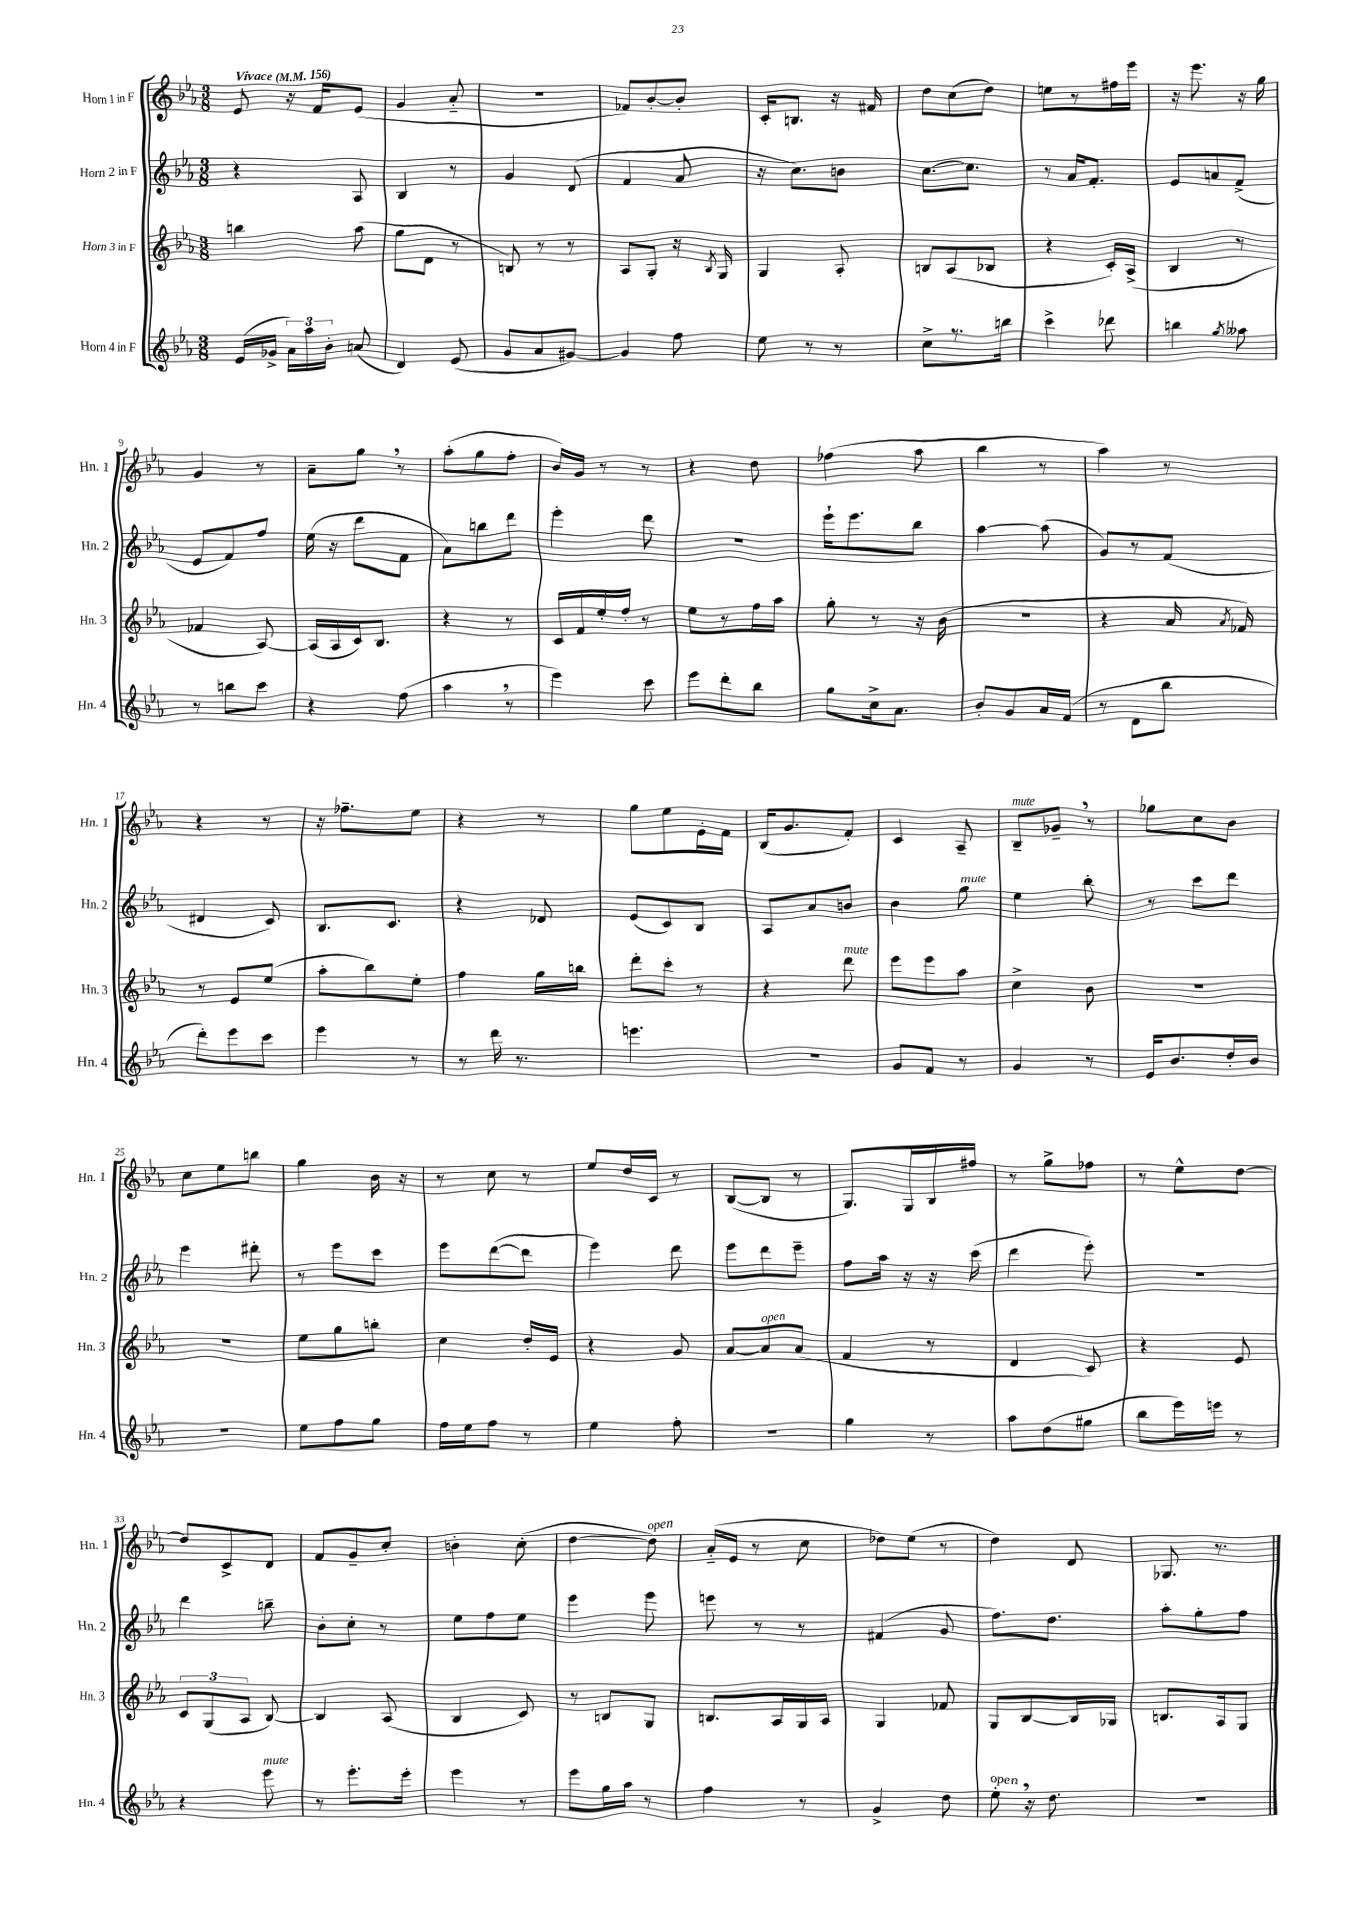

**kern	**kern	**kern	**kern
*staff4	*staff3	*staff2	*staff1
*clefG2	*clefG2	*clefG2	*clefG2
*k[b-e-a-]	*k[b-e-a-]	*k[b-e-a-]	*k[b-e-a-]
*M3/8	*M3/8	*M3/8	*M3/8
*MM156	*MM156	*MM156	*MM156
(16e-/LL	4bb\	4r	8e-/
16g-^/JJ	.	.	.
24a-\LL)	.	.	16r
24aa-\	.	.	.
.	.	.	16f/LK
24b-'\JJ	.	.	.
(8a/	(8aa-\	8A-/	(8e-/J
=	=	=	=
4d/)	8gg\L	4B-/	4g/
.	8d\J	.	.
(8e-/	8r	8r	8a-'~/
=	=	=	=
8g/L	8B/)	4g/	4.r
8a-/	8r	.	.
[8g#/J)	8r	(8d/	.
=	=	=	=
4g#/]	8A-/L	4f/	8f-/L)
.	8G'/J	.	[8b-'/
8ff\	16r	8a-/	8b-'/]J
.	8qB-/	.	.
.	16G/	.	.
=	=	=	=
8ee-\	4G/	16r	16c'/LK
.	.	8.cc\L)	8.B/J
8r	.	.	.
8r	8A-'/	8b\J	16r
.	.	.	16f#/
=	=	=	=
8cc^\L	8B/L	[8.cc\L	8dd\L
8.r	(8A-/	.	(8cc\
.	.	8.cc\]J	.
.	8B-/J	.	8dd\J)
16bb\Jk	.	.	.
=	=	=	=
4ccc^\	4r	8r	8ee\L
.	.	16a-/LK	8r
.	.	8.f'/J	.
8ddd-\	16c'/LL)	.	16ff#\L
.	(16A-^/JJ	.	16eee-\JJ
=	=	=	=
4bb\	4B-/	8e-/L	16r
.	.	.	8.eee-\
.	.	8a/	.
8qgg/	.	.	.
8aa--\	8r	(8f^/J	16r
.	.	.	16gg\
=	=	=	=
8r	4f-/	8e-/L	4g/
8bb\L	.	8f/)	.
8ccc\J	[8A-/)	8ff/J	8r
=	=	=	=
4r	(16A-/]LL	(16ee-\	8a-~\L
.	16A-/	16r	.
.	16c/J)	8ddd\L	8gg\J
.	8.B-/J	.	.
(8ff\	.	8f\J	8r
=	=	=	=
4aa-\	4r	8a-\L)	(8aa-'\L
.	.	8bb\	8gg\
8r	8r	8ddd\J	8ff'\J
=	=	=	=
4eee-\)	16c/LL	4eee-'\	16b-/LL)
.	16f/	.	16g/JJ
.	16ee-'/	.	8r
.	16ff'/JJ	.	.
8ccc\	8r	8ddd\	8r
=	=	=	=
8eee-\L	8ee-\L	4.r	4r
8ddd'\	8r	.	.
8bb-\J	16ff\L	.	8dd\
.	16aa-\JJ	.	.
=	=	=	=
8gg\L	8gg'\	16eee-`\LK	(4ff-\
.	.	8.eee-\	.
16cc^\k	8r	.	.
8.a-\J	.	.	.
.	16r	8bb-\J	8aa-\
.	(16b-\	.	.
=	=	=	=
8b-'/L	4.r	[4aa-\	4bb-\
8g/	.	.	.
16a-/L	.	(8aa-\]	8r
(16f/JJ	.	.	.
=	=	=	=
8r	4r	8g/L)	4aa-\)
8d\L	.	8r	.
8bb-\J	16a-/	(8f/J	8r
.	8qa-/	.	.
.	16f-/)	.	.
=	=	=	=
8ddd'\L)	8r	4d#/	4r
8eee-\	8e-/L	.	.
8ccc\J	(8ee-/J	8c/)	8r
=	=	=	=
4eee-\	8aa-'\L	8.B-/L	16r
.	.	.	8.ff-~\L
.	8bb-\)	.	.
.	.	8.c/J	.
8r	8ee-'\J	.	8ee-\J
=	=	=	=
8r	4ff\	4r	4r
16ddd\	.	.	.
8.r	.	.	.
.	16gg\LL	8d-/	8r
.	16bb\JJ	.	.
=	=	=	=
4.eee\	8ddd'\L	(8e-/L	8gg\L
.	8ccc'\J	8c/)	8ee-\
.	8r	8B-/J	16e-'\L
.	.	.	16f\JJ
=	=	=	=
4.r	4r	8A-/L	(16B-/LK
.	.	.	8.g/
.	.	8a-/	.
.	8ddd\	8b/J	8f'/J)
=	=	=	=
8g/L	8eee-\L	4b-\	4c/
8f/J	8eee-\	.	.
8r	8aa-\J	8gg\	8A-~/
=	=	=	=
4g/	4cc^\	4ee-\	8B-~/L
.	.	.	8g-~/J
8r	8b-\	8bb-'\	8r
=	=	=	=
16e-/LK	4.r	8r	8gg-\L
8.b-/	.	.	.
.	.	8ccc\L	8cc\
16dd'/L	.	8ddd\J	8b-\J
16b-/JJ	.	.	.
=	=	=	=
4.r	4.r	4eee-\	8cc\L
.	.	.	8ee-\
.	.	8ddd#'\	8bb\J
=	=	=	=
8ee-\L	8ee-\L	8r	4gg\
8ff\	8gg\	8eee-\L	.
8gg\J	8bb'\J	8ccc\J	16b-\
.	.	.	16r
=	=	=	=
16ff\LL	4cc\	8eee-\L	8r
16ee-\J	.	.	.
8ff\J	.	([8ddd\	8cc\
8r	16dd'/LL	8ddd\]J	8r
.	16e-/JJ	.	.
=	=	=	=
4ee-\	4r	4eee-\)	8ee-/L
.	.	.	16dd/L
.	.	.	16c/JJ
8ff'\	8g/	8ddd\	8r
=	=	=	=
4.r	[8a-/L	8eee-\L	([8B-/L
.	8a-/]	8ddd\	8B-/]J
.	(8a-/J	8eee-~\J	8r
=	=	=	=
4gg\	4f/	8ff\L	8.G/L)
.	.	16aa-\Jk	.
.	.	16r	16G/L
8r	8r	16r	16B-/
.	.	(16ccc\	16ff#/JJ
=	=	=	=
8aa-\L	4d/	4ddd\	8r
(8dd\	.	.	8gg^\L
8gg#\J	8c/)	8eee-'\)	8ff-\J
=	=	=	=
8bb-\L	4r	4.r	8r
16eee-\L)	.	.	8ee-^^\L
16eee\JJ	.	.	.
8r	8e-/	.	[8dd\J
=	=	=	=
4r	12c/L	4ddd\	8dd/]L
.	(12G/	.	.
.	.	.	8c^/
.	12A-/J	.	.
8eee-\	[8B-/)	8bb~\	8d/J
=	=	=	=
8r	4B-/]	8b-'\L	8f/L
8.eee-'\L	.	8cc'\J	8g~/
.	(8A-/	8r	8cc'/J
16eee-'\Jk	.	.	.
=	=	=	=
4eee-\	4B-/	8ee-\L	4b'\
.	.	8ff\	.
8r	8c/)	8ee-\J	(8cc'\
=	=	=	=
8eee-\L	8r	4eee-\	[4dd\
16gg\L	8B/L	.	.
16aa-\JJ	.	.	.
8r	8G/J	8eee-\	8dd\])
=	=	=	=
4ff\	8.B/L	8eee\	(16a-'~/LL
.	.	.	16e-/JJ
.	.	8r	8r
.	16A-/L	.	.
8r	16G/	8r	8cc\
.	16A-/JJ	.	.
=	=	=	=
4g^/	4G/	(4f#/	8dd-\L)
.	.	.	(8ee-\J
8dd\	8f-/	8g/	8r
=	=	=	=
8ee-'\	8G/L	8.ff\L)	4dd\)
16r	[8B-/	.	.
8.dd\	.	8.dd\J	.
.	16B-/]L	.	8d/
.	16G-/JJ	.	.
=	=	=	=
4.r	8.B/L	8aa-'\L	8.G-/
.	.	8gg'\	.
.	16A-/k	.	8.r
.	8G/J	8ff\J	.
==	==	==	==
*-	*-	*-	*-
